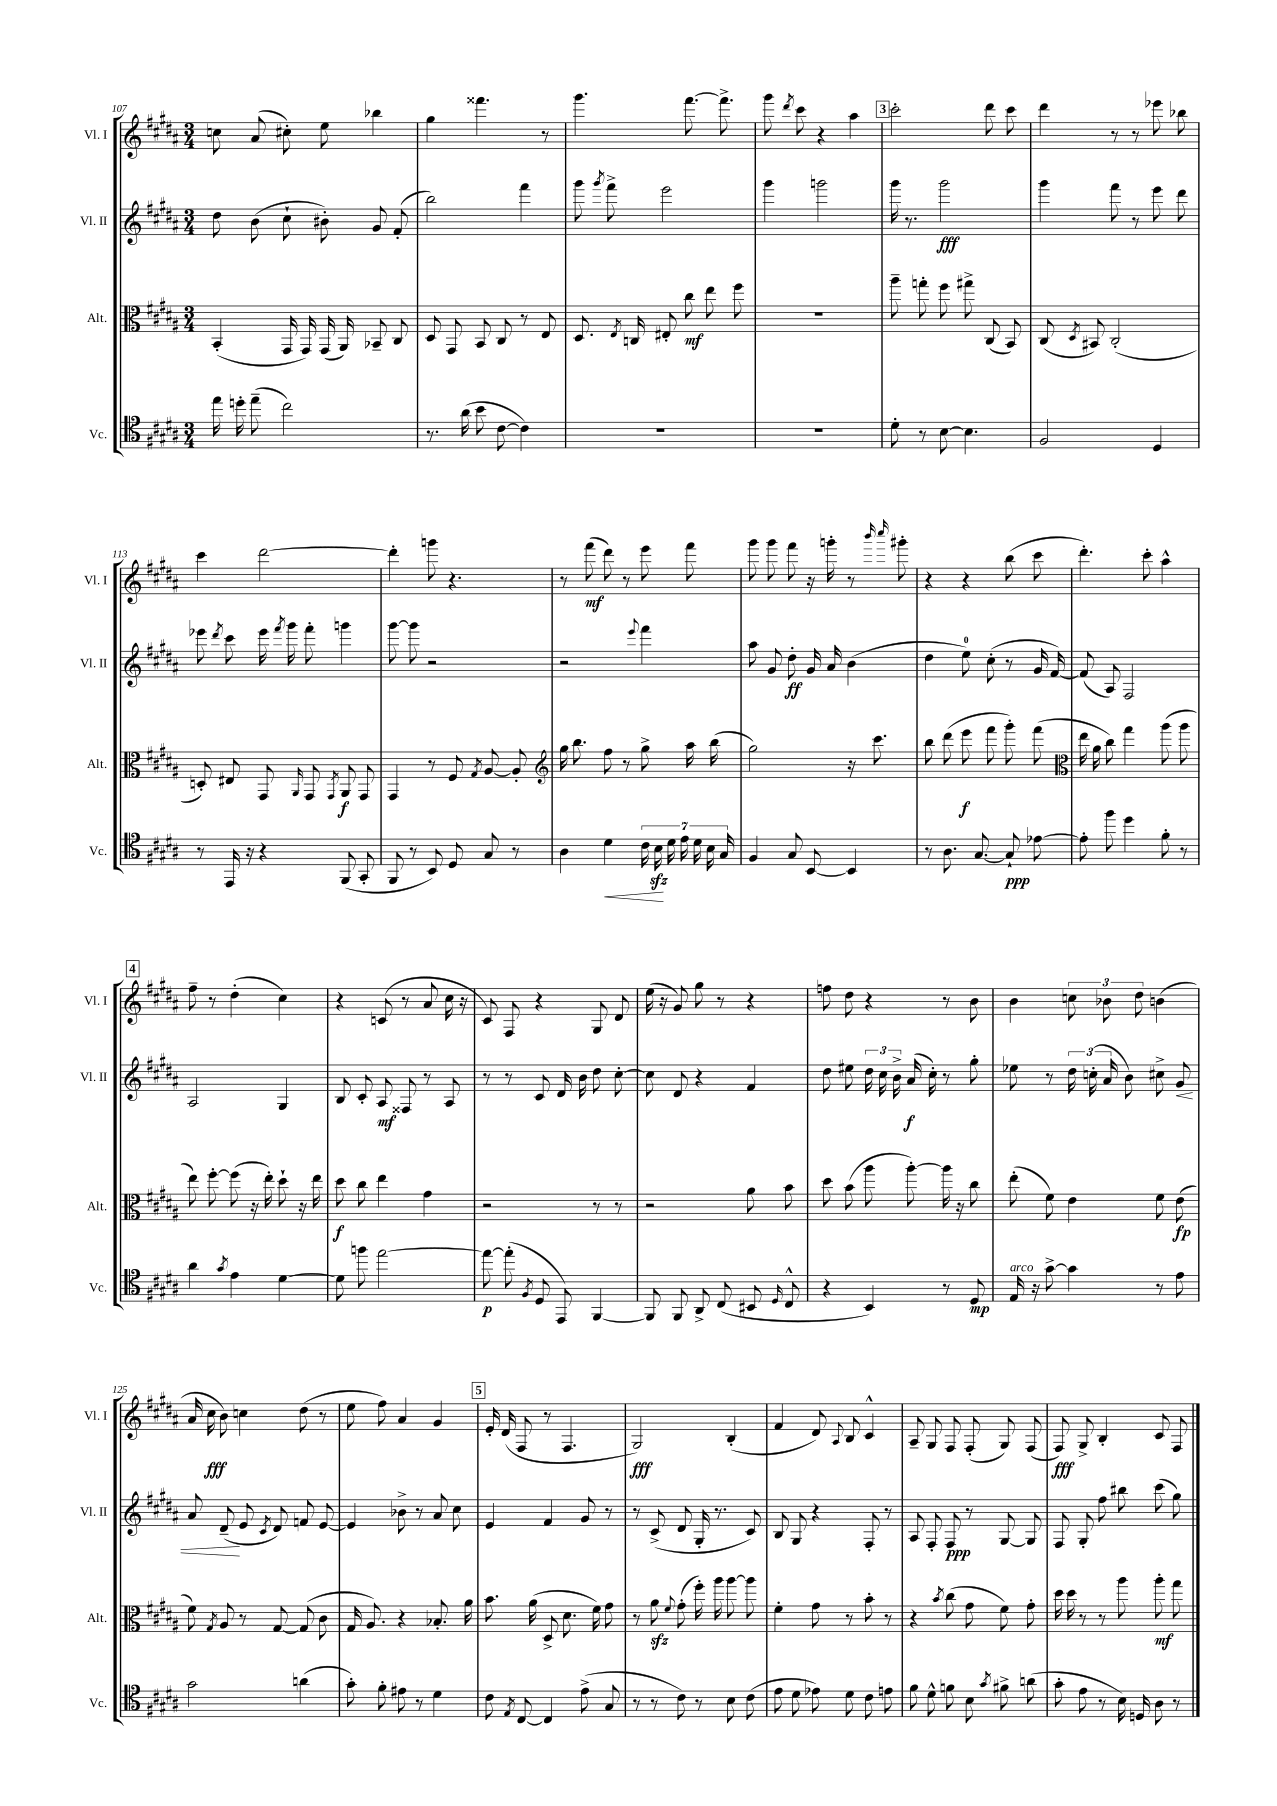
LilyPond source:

<<
\new StaffGroup <<
\new Staff = "s0" \with { instrumentName = "Vl. I" shortInstrumentName = "Vl. I" } {
    \clef treble \key b \major \numericTimeSignature \time 3/4
    \autoBeamOff c''8 ais'8( cis''8-.) e''8 bes''4 |
    gis''4 fisis'''4. r8 |
    gis'''4. fis'''8.~ fis'''8.-> |
    gis'''8 \acciaccatura { dis'''8 } cis'''8 r4 ais''4 |
    \mark \markup { \box "3" } cis'''2-. dis'''8 cis'''8 |
    dis'''4 r8 r8 ees'''8 bes''8 |
    cis'''4 dis'''2~ |
    dis'''4-. g'''8 r4. |
    r8 fis'''8\mf( dis'''8) r8 e'''8 fis'''8 |
    gis'''8 gis'''8 fis'''8 r16 g'''16-. r8 \grace { b'''16 cis''''16 } gis'''8-. |
    r4 r4 b''8( cis'''8 |
    dis'''4.-.) cis'''8-. ais''4-^ |
    \mark \markup { \box "4" } fis''8-- r8 dis''4-.( cis''4) |
    r4 c'8( r8 ais'8 cis''16 r16 |
    cis'8) fis8 r4 gis8 dis'8 |
    e''16( r16 gis'8) gis''8 r8 r4 |
    f''8 dis''8 r4 r8 b'8 |
    b'4 \tuplet 3/2 { c''8 bes'8 dis''8 } b'4( |
    ais'16 cis''16\fff b'8) c''4 dis''8( r8 |
    e''8 fis''8) ais'4 gis'4 |
    \mark \markup { \box "5" } e'16-. dis'16( fis8 r8 fis4. |
    gis2\fff) b4-.( |
    fis'4 dis'8) \appoggiatura { ais8 } b8 cis'4-^ |
    ais8-- gis8 fis8 fis8-.( gis8) fis8( |
    fis8\fff) gis8-> b4-. cis'8 fis8 \bar "|." |
}
\new Staff = "s1" \with { instrumentName = "Vl. II" shortInstrumentName = "Vl. II" } {
    \clef treble \key b \major \numericTimeSignature \time 3/4
    \autoBeamOff dis''8 b'8( cis''8-! bis'8-.) gis'8 fis'8-.( |
    b''2) fis'''4 |
    gis'''8 \acciaccatura { gis'''8 } fis'''8-> e'''2 |
    gis'''4 g'''2 |
    \mark \markup { \box "3" } gis'''16 r8. gis'''2\fff |
    gis'''4 fis'''8 r8 e'''8 dis'''8 |
    ees'''8 \acciaccatura { dis'''8 } cis'''8 ees'''16 \acciaccatura { fis'''8 } gis'''16 fis'''8-. g'''4 |
    gis'''8~ gis'''8 r2 |
    r2 \appoggiatura { e'''8 } fis'''4 |
    ais''8 gis'8 dis''8-.\ff gis'16 ais'16 b'4( |
    dis''4 e''8-0) cis''8-.( r8 gis'16 fis'16~) |
    fis'8( ais8) fis2 |
    \mark \markup { \box "4" } ais2 gis4 |
    b8 cis'8-. ais8\mf fisis8 r8 ais8 |
    r8 r8 cis'8 dis'16 b'16 dis''8 cis''8~-. |
    cis''8 dis'8 r4 fis'4 |
    dis''8 eis''8 \tuplet 3/2 { dis''16 cis''16 b'16-> } ais'16\f( cis''16-.) r8 gis''8-. |
    ees''8 r8 \tuplet 3/2 { dis''16 c''16-.( ais'16 } b'8) cis''8-> gis'8\< |
    ais'8 dis'8--\!( e'8 \acciaccatura { cis'8 } dis'8) f'8 e'8~ |
    e'4 bes'8-> r8 ais'8 cis''8 |
    \mark \markup { \box "5" } e'4 fis'4 gis'8 r8 |
    r8 cis'8->( dis'8 gis16-. r8. cis'8) |
    b8 gis8 r4 fis8-. r8 |
    ais8 fis8-. fis8\ppp r8 gis8~ gis8 |
    fis8 gis8-. fis''8 bis''8 cis'''8( gis''8) \bar "|." |
}
\new Staff = "s2" \with { instrumentName = "Alt." shortInstrumentName = "Alt." } {
    \clef alto \key b \major \numericTimeSignature \time 3/4
    \autoBeamOff b,4-.( gis,16 gis,16) gis,16( ais,16) bes,8-- cis8 |
    dis8 gis,8 b,8 cis8 r8 e8 |
    dis8. \acciaccatura { e8 } c16 eis8-. cis''8\mf e''8 fis''8 |
    R2. |
    \mark \markup { \box "3" } ais''8-- g''8-. fis''8 gis''8-> cis8( b,8) |
    cis8( \acciaccatura { dis8 } bis,8) cis2-.( |
    d8-.) eis8 gis,8 \grace { ais,16 } gis,8 \acciaccatura { gis,8 } ais,8\f gis,8 |
    gis,4 r8 fis8 \acciaccatura { gis8 } ais8~ ais8-. |
    \clef treble gis''16 b''8. fis''8 r8 gis''8-> ais''16 b''16( |
    gis''2) r16 cis'''8. |
    b''8 dis'''8( e'''8\f fis'''8 gis'''8-.) fis'''8( |
    \clef alto e''16 ais'16 cis''8) gis''4 ais''8( ais''8 |
    \mark \markup { \box "4" } e''8) fis''8~-. fis''8( r16 e''16-.) dis''8-! r16 e''16 |
    dis''8\f cis''8 e''4 gis'4 |
    r2 r8 r8 |
    r2 ais'8 b'8 |
    dis''8 b'8( ais''8 ais''8~-.) ais''16 r16 cis''8 |
    e''8-.( fis'8) e'4 fis'8 e'8\fp( |
    fis'8) \acciaccatura { gis8 } ais8 r8 gis8~ gis8( cis'8 |
    gis16 ais8.) r4 bes8.-. ais'16 |
    \mark \markup { \box "5" } b'8. ais'16( dis8-> dis'8. fis'16) gis'8 |
    r8 ais'8\sfz \appoggiatura { fis'8 } gis'8-.( fis''16-.) ais''16 ais''8~ ais''8 |
    fis'4-. gis'8 r8 b'8-. r8 |
    r4 \acciaccatura { b'8 } cis''8( gis'8 fis'8) gis'8-. |
    dis''16 dis''16 r8 r8 ais''8 ais''8-.\mf gis''8 \bar "|." |
}
\new Staff = "s3" \with { instrumentName = "Vc." shortInstrumentName = "Vc." } {
    \clef tenor \key b \major \numericTimeSignature \time 3/4
    \autoBeamOff e''16 d''16-. e''8--( cis''2) |
    r8. ais'16( b'8 cis'8~ cis'4) |
    R2. |
    R2. |
    \mark \markup { \box "3" } dis'8-. r8 b8~ b4. |
    fis2 dis4 |
    r8 e,16 r16 r4 fis,8( gis,8-. |
    fis,8 r8 b,8) dis8 gis8 r8 |
    ais4 dis'4\< \tuplet 7/4 { cis'16 b16\sfz\! dis'16 e'16 dis'16 b16 gis16 } |
    fis4 gis8 b,8~ b,4 |
    r8 ais8. gis8.~ gis8-!\ppp ees'8~ |
    ees'8-. fis''8 dis''4 fis'8-. r8 |
    \mark \markup { \box "4" } ais'4 \acciaccatura { gis'8 } e'4 dis'4~ |
    dis'8 f''8 e''2~ |
    e''8~\p e''8-.( \acciaccatura { fis8 } dis8 e,8) fis,4~ |
    fis,8 fis,8 ais,8-> cis8( bis,8 \grace { dis16 } cis8-^ |
    r4 b,4) r8 dis8\mp |
    e16^\markup { \italic "arco" } r16 gis'8~-> gis'4 r8 e'8 |
    gis'2 a'4( |
    gis'8-.) fis'8-. eis'8 r8 dis'4 |
    \mark \markup { \box "5" } cis'8 \acciaccatura { e8 } cis8~ cis4 e'8->( gis8 |
    r8 r8 cis'8) r8 b8 cis'8( |
    e'8 dis'8 ees'8) dis'8 cis'8 e'8 |
    fis'8 dis'8-^ f'8 b8 \acciaccatura { gis'8 } fis'8-> a'8( |
    gis'8-. e'8 r8 b16) d16 ais8 r8 \bar "|." |
}
>>
>>
\layout { \context { \Score currentBarNumber = #107 } }
